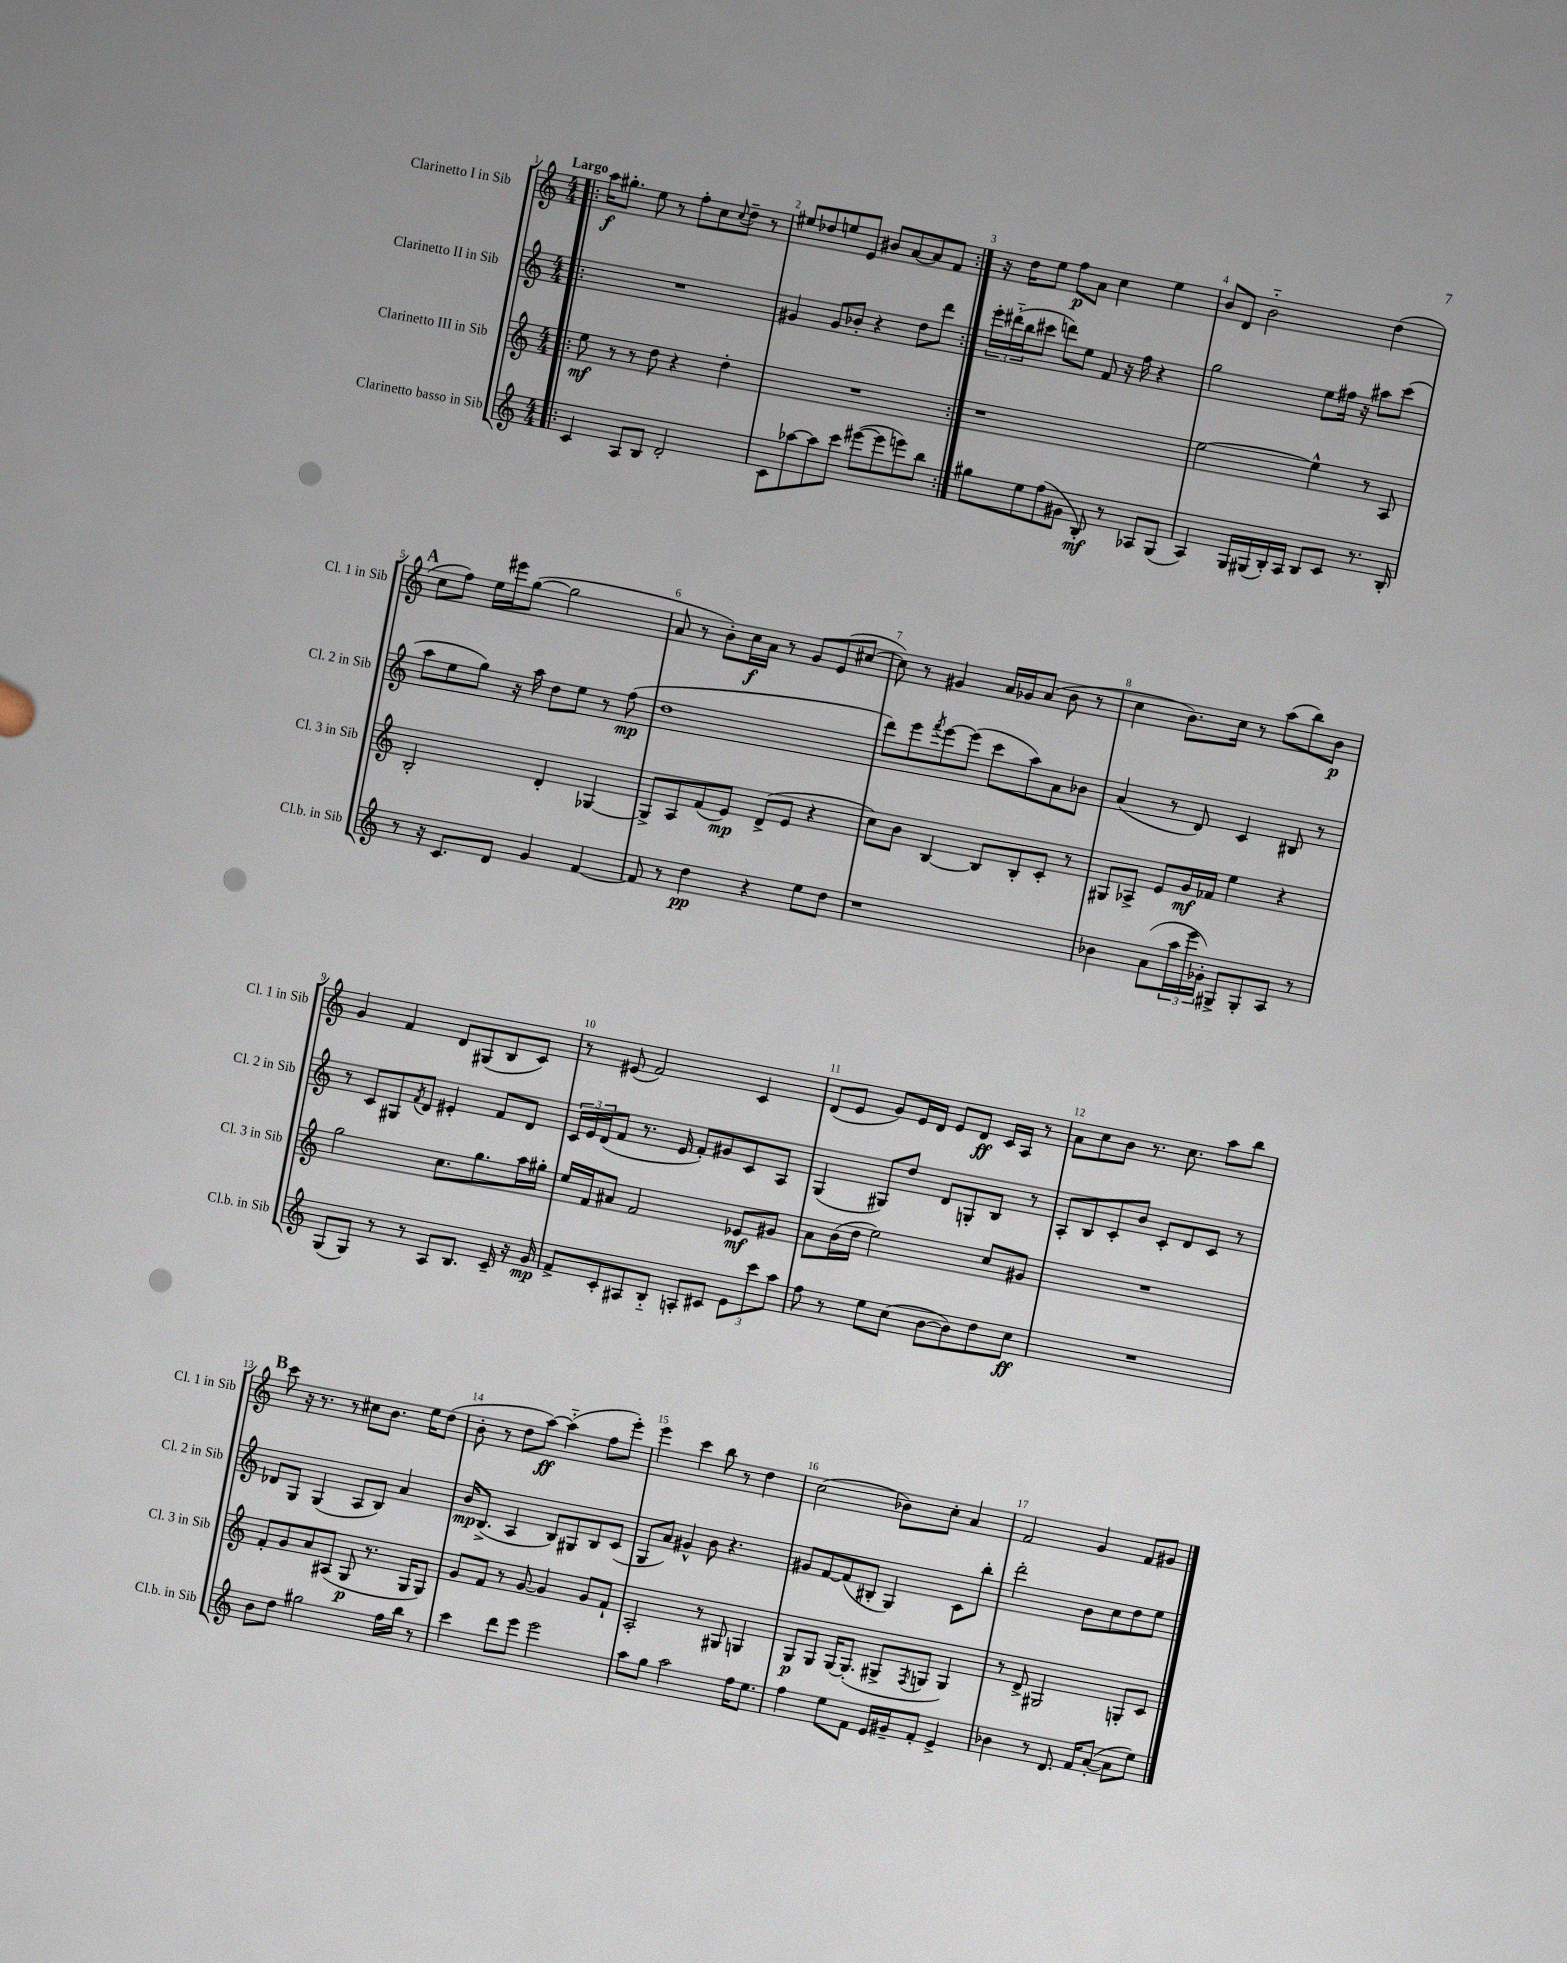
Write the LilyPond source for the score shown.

<<
\new StaffGroup <<
\new Staff = "s0" \with { instrumentName = "Clarinetto I in Sib" shortInstrumentName = "Cl. 1 in Sib" } {
    \clef treble \key c \major \numericTimeSignature \time 4/4 \tempo "Largo"
    \repeat volta 2 { \bar ".|:" a''16\f gis''8.-. e''8 r8 f''8-. c''8 \appoggiatura { c''8 } d''8-- r8 |
    eis''8 des''8 e''8 e'8 bis'8 a'8~ a'8 f'8 | }
    r16 d''16 e''8 f''8\p a'8 c''4 e''4 |
    b'8 d'8 b'2-_ d''4( |
    \mark \markup { \bold "A" } c''8 f''8) e''16 eis'''16 g''8~( g''2 |
    a'8 r8 b'8-.) c''16\f a'16 r8 g'8 e'8( cis''8~ |
    cis''8) r8 gis'4 a'16 ges'16 a'8( b'8 r8 |
    c''4 b'8.) c''16 r8 a''8( b''8) b'8\p |
    g'4 f'4 d'8 gis8( b8 c'8) |
    r8 eis'8( f'2) c'4 |
    d'8( e'8 g'8) e'16 d'16 e'8 d'8\ff c'16 a16 r8 |
    a'8 c''8 b'8 r8. c''8. a''8 b''8 |
    \mark \markup { \bold "B" } c'''8 r16 r8. r8 cis''8 b'8. e''16 d''8( |
    b'8-. r8 d''8 a''8~\ff) a''4-_( f''8 e'''8-.) |
    e'''4 c'''4 b''8 r8 d''4 |
    c''2( bes'8) c''8-. a'4 |
    f'2 g'4 f'8 gis'8 \bar "|." |
}
\new Staff = "s1" \with { instrumentName = "Clarinetto II in Sib" shortInstrumentName = "Cl. 2 in Sib" } {
    \clef treble \key c \major \numericTimeSignature \time 4/4
    \repeat volta 2 { \bar ".|:" R1 |
    gis'4 gis'8 bes'8-. r4 d''8 d'''8 | }
    \tuplet 3/2 { e'''16-. dis'''16-_( b''16 } cis'''8 d'''8) e''8 f'8 r16 f''16 r4 |
    g''2 e''8 fis''16 r16 ais''8 c'''8( |
    \mark \markup { \bold "A" } a''8 e''8 g''8) r16 a''16 d''8 e''8 r8 f''8\mp( |
    d''1 |
    d'''8) e'''8 \acciaccatura { f'''8 } e'''8~ e'''8( c'''8 a''8) a'8 bes'8 |
    a'4( r8 d'8) c'4 bis8 r8 |
    r8 c'8 gis8 \acciaccatura { f'8 } d'8 eis'4-. f'8 d'8 |
    \tuplet 3/2 { c'16 e'16 d'16( } f'8 r8. e'16 f'8-.) gis'8 c'8 a8 |
    g4( gis8) d''8 d'8 g8-. b8 r8 |
    a8-. b8 c'8-. b'8 c'8-. d'8 c'8 r8 |
    \mark \markup { \bold "B" } des'8 g8 g4( a8 b8) a'4 |
    b'16\mp b8.->( a4 b8) gis8 b8 c'8( |
    g8 a'8) gis'4-^ b'8 r4. |
    gis'8 f'8~ f'8( bis8-. g4) c'8 b''8-. |
    d'''2-. b'8 c''8 d''8 e''8 \bar "|." |
}
\new Staff = "s2" \with { instrumentName = "Clarinetto III in Sib" shortInstrumentName = "Cl. 3 in Sib" } {
    \clef treble \key c \major \numericTimeSignature \time 4/4
    \repeat volta 2 { \bar ".|:" e''8\mf r8 r8 d''8 r4 d''4-. |
    R1 | }
    r1 |
    e''2~ e''4-^ r8 a8 |
    \mark \markup { \bold "A" } b2-. d'4-. ges4~ |
    ges8-> a8 f'8( e'8\mp) d'8->( e'8 r4 |
    c''8) b'8 b4~ b8 b8-. c'8-. r8 |
    gis8 aes8-> e'8 g'16\mf fes'16 e''4 r4 |
    g''2 c''8. g''8. a''16 gis''16-. |
    e''16 f'16 ais'8 f'2 ees'8\mf gis'8 |
    a'8 b'16( d''16 e''2) c''8 gis'8 |
    R1 |
    \mark \markup { \bold "B" } f'8-. g'8 a'8 ais8( g8\p r8. g16 g8) |
    g'8 f'8 r8 g'8~ g'4 g'8 f'8-! |
    a2-. r8 gis8 g4 |
    g8\p g8 g16~ g8.-.( gis8-> \acciaccatura { f8 } g8 g4) |
    r8 d'8-> gis2 g8-. c'8 \bar "|." |
}
\new Staff = "s3" \with { instrumentName = "Clarinetto basso in Sib" shortInstrumentName = "Cl.b. in Sib" } {
    \clef treble \key c \major \numericTimeSignature \time 4/4
    \repeat volta 2 { \bar ".|:" c'4 a8 b8 d'2-. |
    c'8 aes''8~ aes''8 c'''8 eis'''8~( eis'''8 e'''8) b''8 | }
    gis''8 e''8 f''8( gis'8 b8-.\mf) r8 aes8 g8( |
    a4) g16 gis16( b16-.) a16 b8 c'8 r8. b16-. |
    \mark \markup { \bold "A" } r8 r16 c'8. d'8 g'4 f'4~ |
    f'8 r8 d''4\pp r4 e''8 d''8 |
    r1 |
    bes'4 a'8( \tuplet 3/2 { a''16 e'''16 ges'16-.) } gis8-> gis8-. a8 r8 |
    g8( g8) r8 r8 a8 b8. c'16-- r16 g'16\mp |
    f'8-> c'8-. ais8 b8-_ a8-. cis'8 \tuplet 3/2 { e'8 c'''8 a''8 } |
    f''8 r8 e''8 c''8( b'8~ b'8) d''8 c''8\ff |
    R1 |
    \mark \markup { \bold "B" } b'8 d''8 gis''2 f''16 b''16 r8 |
    c'''4 d'''8 e'''8 e'''2 |
    a''8 g''8 a''2 f''16 e''8. |
    f''4 e''8 f'8 e'16 gis'16-- f'8-. e'4-> |
    bes'4 r8 d'8. f'16 a'8~-.( a'8 e''8) \bar "|." |
}
>>
>>
\layout { \context { \Score \override BarNumber.break-visibility = ##(#f #t #t) barNumberVisibility = #all-bar-numbers-visible } }
